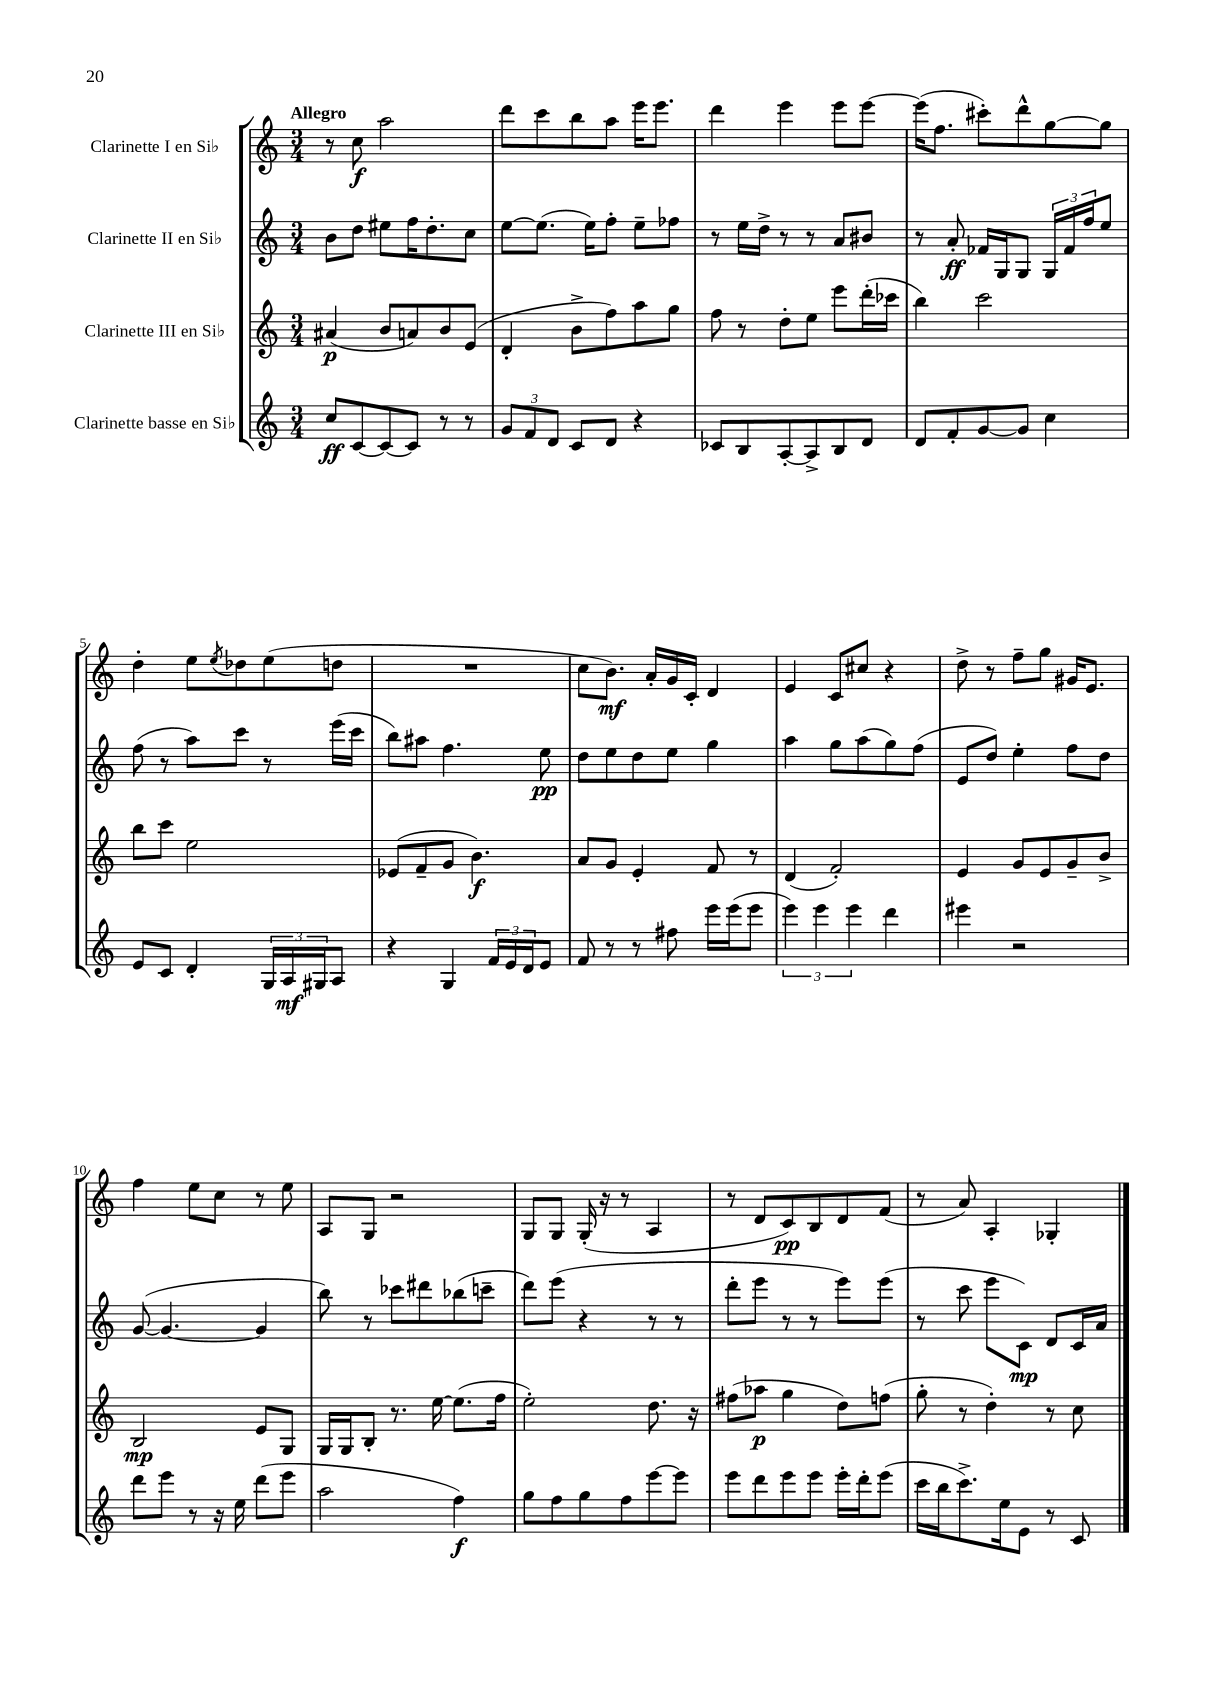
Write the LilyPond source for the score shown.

<<
\new StaffGroup <<
\new Staff = "s0" \with { instrumentName = "Clarinette I en Sib" } {
    \clef treble \key c \major \numericTimeSignature \time 3/4 \tempo "Allegro"
    r8 c''8\f a''2 |
    d'''8 c'''8 b''8 a''8 e'''16 e'''8. |
    d'''4 e'''4 e'''8 e'''8~ |
    e'''16( f''8. cis'''8-.) d'''8-^ g''8~ g''8 |
    d''4-. e''8 \acciaccatura { e''8 } des''8 e''8( d''8 |
    R2. |
    c''8 b'8.\mf) a'16-. g'16 c'16-. d'4 |
    e'4 c'8 cis''8 r4 |
    d''8-> r8 f''8-- g''8 gis'16 e'8. |
    f''4 e''8 c''8 r8 e''8 |
    a8 g8 r2 |
    g8 g8 g16-.( r16 r8 a4 |
    r8 d'8 c'8\pp) b8 d'8 f'8( |
    r8 a'8) a4-. ges4-. \bar "|." |
}
\new Staff = "s1" \with { instrumentName = "Clarinette II en Sib" } {
    \clef treble \key c \major \numericTimeSignature \time 3/4
    b'8 d''8 eis''8 f''16 d''8.-. c''8 |
    e''8~ e''8.( e''16) f''8-. e''8-- fes''8 |
    r8 e''16 d''16-> r8 r8 a'8 bis'8 |
    r8 a'8-.\ff fes'16 g16 g8 \tuplet 3/2 { g16 fes'16 f''16 } e''8 |
    f''8( r8 a''8) c'''8 r8 e'''16( c'''16 |
    b''8) ais''8 f''4. e''8\pp |
    d''8 e''8 d''8 e''8 g''4 |
    a''4 g''8 a''8( g''8) f''8( |
    e'8 d''8) e''4-. f''8 d''8 |
    g'8~( g'4.~ g'4 |
    b''8) r8 ces'''8 dis'''8 bes''8( c'''8-- |
    d'''8) e'''8( r4 r8 r8 |
    d'''8-. e'''8 r8 r8 e'''8) e'''8( |
    r8 c'''8 e'''8 c'8\mp) d'8 c'16 a'16 \bar "|." |
}
\new Staff = "s2" \with { instrumentName = "Clarinette III en Sib" } {
    \clef treble \key c \major \numericTimeSignature \time 3/4
    ais'4\p( b'8 a'8) b'8 e'8( |
    d'4-. b'8-> f''8) a''8 g''8 |
    f''8 r8 d''8-. e''8 e'''8 d'''16-.( ces'''16 |
    b''4) c'''2 |
    b''8 c'''8 e''2 |
    ees'8( f'8-- g'8 b'4.\f) |
    a'8 g'8 e'4-. f'8 r8 |
    d'4( f'2-.) |
    e'4 g'8 e'8 g'8-- b'8-> |
    b2\mp e'8 g8 |
    g16 g16 b8-. r8. e''16~ e''8.( f''16 |
    e''2-.) d''8. r16 |
    fis''8( aes''8\p g''4 d''8) f''8( |
    g''8-. r8 d''4-.) r8 c''8 \bar "|." |
}
\new Staff = "s3" \with { instrumentName = "Clarinette basse en Sib" } {
    \clef treble \key c \major \numericTimeSignature \time 3/4
    c''8\ff c'8~ c'8~ c'8 r8 r8 |
    \tuplet 3/2 { g'8 f'8 d'8 } c'8 d'8 r4 |
    ces'8 b8 a8~-. a8-> b8 d'8 |
    d'8 f'8-. g'8~ g'8 c''4 |
    e'8 c'8 d'4-. \tuplet 3/2 { g16 a16\mf gis16 } a8 |
    r4 g4 \tuplet 3/2 { f'16 e'16 d'16 } e'8 |
    f'8 r8 r8 fis''8 e'''16 e'''16( e'''8 |
    \tuplet 3/2 { e'''4) e'''4 e'''4 } d'''4 |
    eis'''4 r2 |
    d'''8 e'''8 r8 r16 e''16 d'''8( e'''8 |
    a''2 f''4\f) |
    g''8 f''8 g''8 f''8 e'''8~ e'''8 |
    e'''8 d'''8 e'''8 e'''8 e'''16-. d'''16-. e'''8( |
    c'''16 b''16 c'''8.->) e''16 e'8 r8 c'8 \bar "|." |
}
>>
>>
